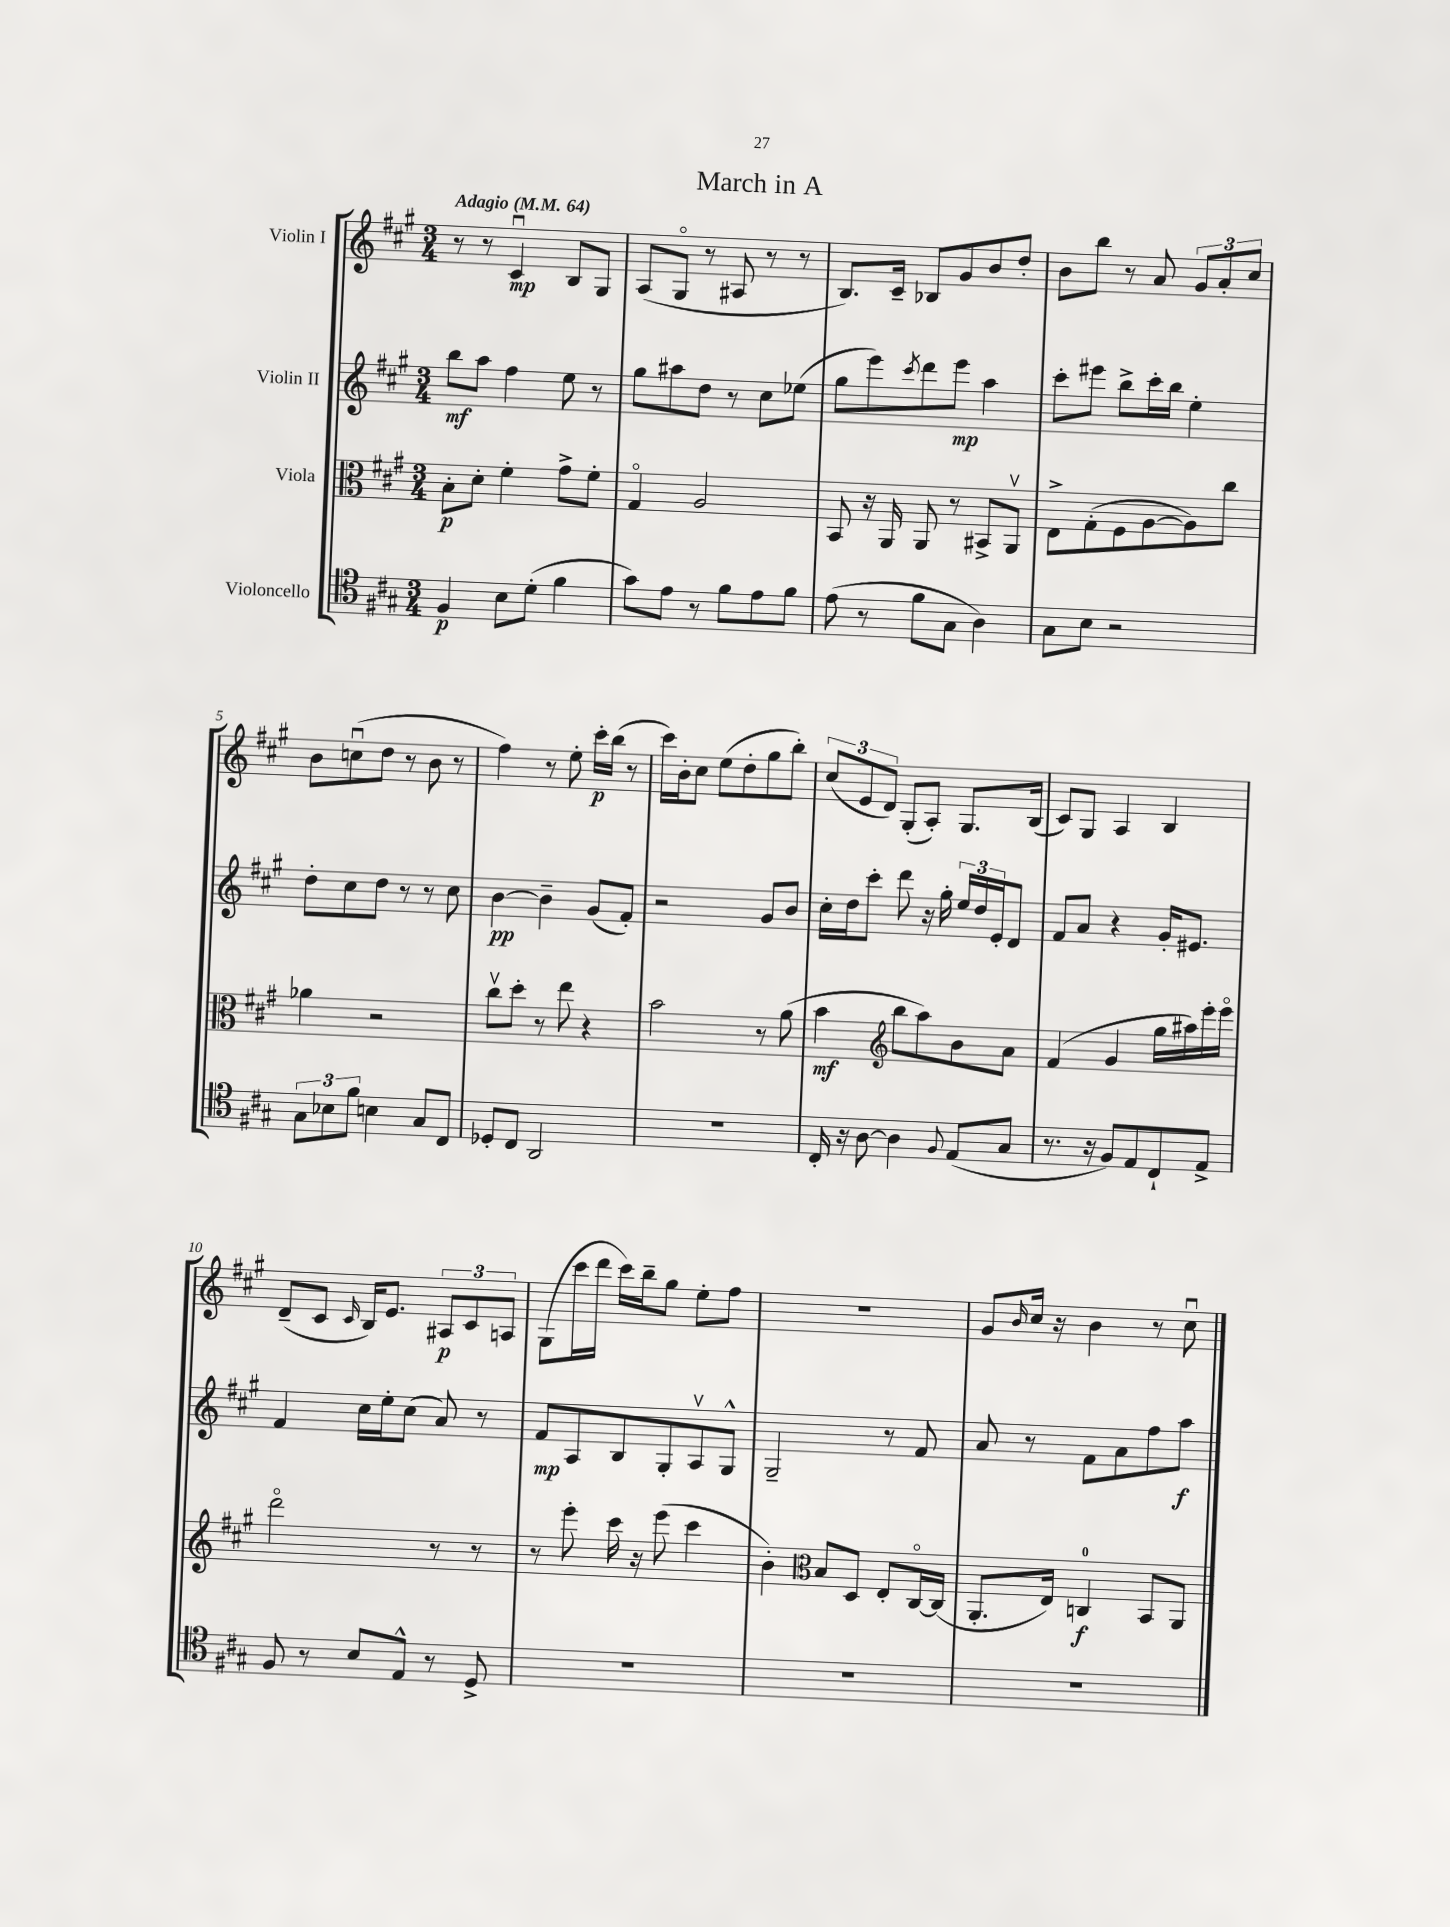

**kern	**kern	**kern	**kern
*staff4	*staff3	*staff2	*staff1
*clefC4	*clefC3	*clefG2	*clefG2
*k[f#c#g#]	*k[f#c#g#]	*k[f#c#g#]	*k[f#c#g#]
*M3/4	*M3/4	*M3/4	*M3/4
*MM64	*MM64	*MM64	*MM64
4F#	8B'	8bb	8r
.	8d'	8aa	8r
8B	4f#'	4ff#	4c#u
(8d'	.	.	.
4f#	8g#^	8ee	8B
.	8f#'	8r	8G#
=	=	=	=
8g#)	4G#o	8gg#	(8A
8e	.	8aa#	8G#o
8r	2A	8dd	8r
8f#	.	8r	8A#
8e	.	8cc#	8r
8f#	.	(8ee-	8r
=	=	=	=
(8e	8BB	8gg#	8.B)
8r	16r	8eee)	.
.	16AA	.	16c#~
.	.	8qccc#	.
8f#	8AA	8ddd	8B-
8G#	8r	8eee	8g#
4A)	8BB#^	4aa	8b
.	8AAv	.	8dd'
=	=	=	=
8G#	8E^	8ccc#'	8b
8B	(8G#'	8eee#	8bb
2r	8F#	8bb^	8r
.	[8A	16ccc#'	8a
.	.	16bb	.
.	8A])	4ee'	12g#
.	.	.	12a'
.	8cc#	.	.
.	.	.	12cc#
=	=	=	=
12G#	4a-	8dd'	8b
12B-	.	.	.
.	.	8cc#	(8ccu
12f#	.	.	.
4B	2r	8dd	8dd
.	.	8r	8r
8G#	.	8r	8b
8C#	.	8cc#	8r
=	=	=	=
8D-'	8cc#v	[4b	4ff#)
8C#	8dd'	.	.
2AA	8r	4b~]	8r
.	8ee	.	8ee'
.	4r	(8g#	16ccc#'
.	.	.	(16bb
.	.	8f#')	8r
=	=	=	=
2.r	2b	2r	16ccc#)
.	.	.	16b'
.	.	.	8cc#
.	.	.	(8ee
.	.	.	8dd'
.	8r	8g#	8gg#
.	(8a	8b	8bb')
=	=	=	=
16C#'	4b	16cc#'	(12cc#
16r	.	16dd	.
.	.	.	12e
[8A	.	8ccc#'	.
.	.	.	12d)
*	*clefG2	*	*
4A]	8bb	8ddd	(8G#'
.	8aa)	16r	8A')
.	.	16gg#'	.
8qqF#	.	.	.
(8E	8b	24ee	8.G#
.	.	24dd	.
.	.	24e'	.
8G#	8a	8d	.
.	.	.	(16B
=	=	=	=
8.r	(4f#	8f#	8c#)
.	.	8a	8G#
16r	.	.	.
8F#)	4g#	4r	4A
8E	.	.	.
8C#`	16gg#	16g#'	4B
.	16aa#)	8.e#	.
8E^	16eee'	.	.
.	16eeeo	.	.
=	=	=	=
8F#	2dddo	4f#	(8d~
8r	.	.	8c#
.	.	.	16qqc#
8B	.	16cc#	16B)
.	.	16ee'	8.e
8E^^	.	(8cc#	.
8r	8r	8a)	12A#
.	.	.	12c#
8D^	8r	8r	.
.	.	.	12A
=	=	=	=
2.r	8r	8f#	(8G#
.	8eee'	8A	16ccc#
.	.	.	16ddd
.	16ccc#	8B	16ccc#)
.	16r	.	16bb~
.	(8eee	8G#'	8gg#
.	4ccc#	8Av	8ee'
.	.	8G#^^	8ff#
=	=	=	=
2.r	4b')	2G#~	2.r
*	*clefC3	*	*
.	8B	.	.
.	8D	.	.
.	8E'	8r	.
.	[16C#o	8f#	.
.	(16C#]	.	.
=	=	=	=
2.r	8.AA'	8a	8g#
.	.	.	16qqb
.	.	8r	16cc#
.	16E)	.	16r
.	4C	8f#	4b
.	.	8a	.
.	8BB	8ff#	8r
.	8AA	8aa	8cc#u
==	==	==	==
*-	*-	*-	*-
